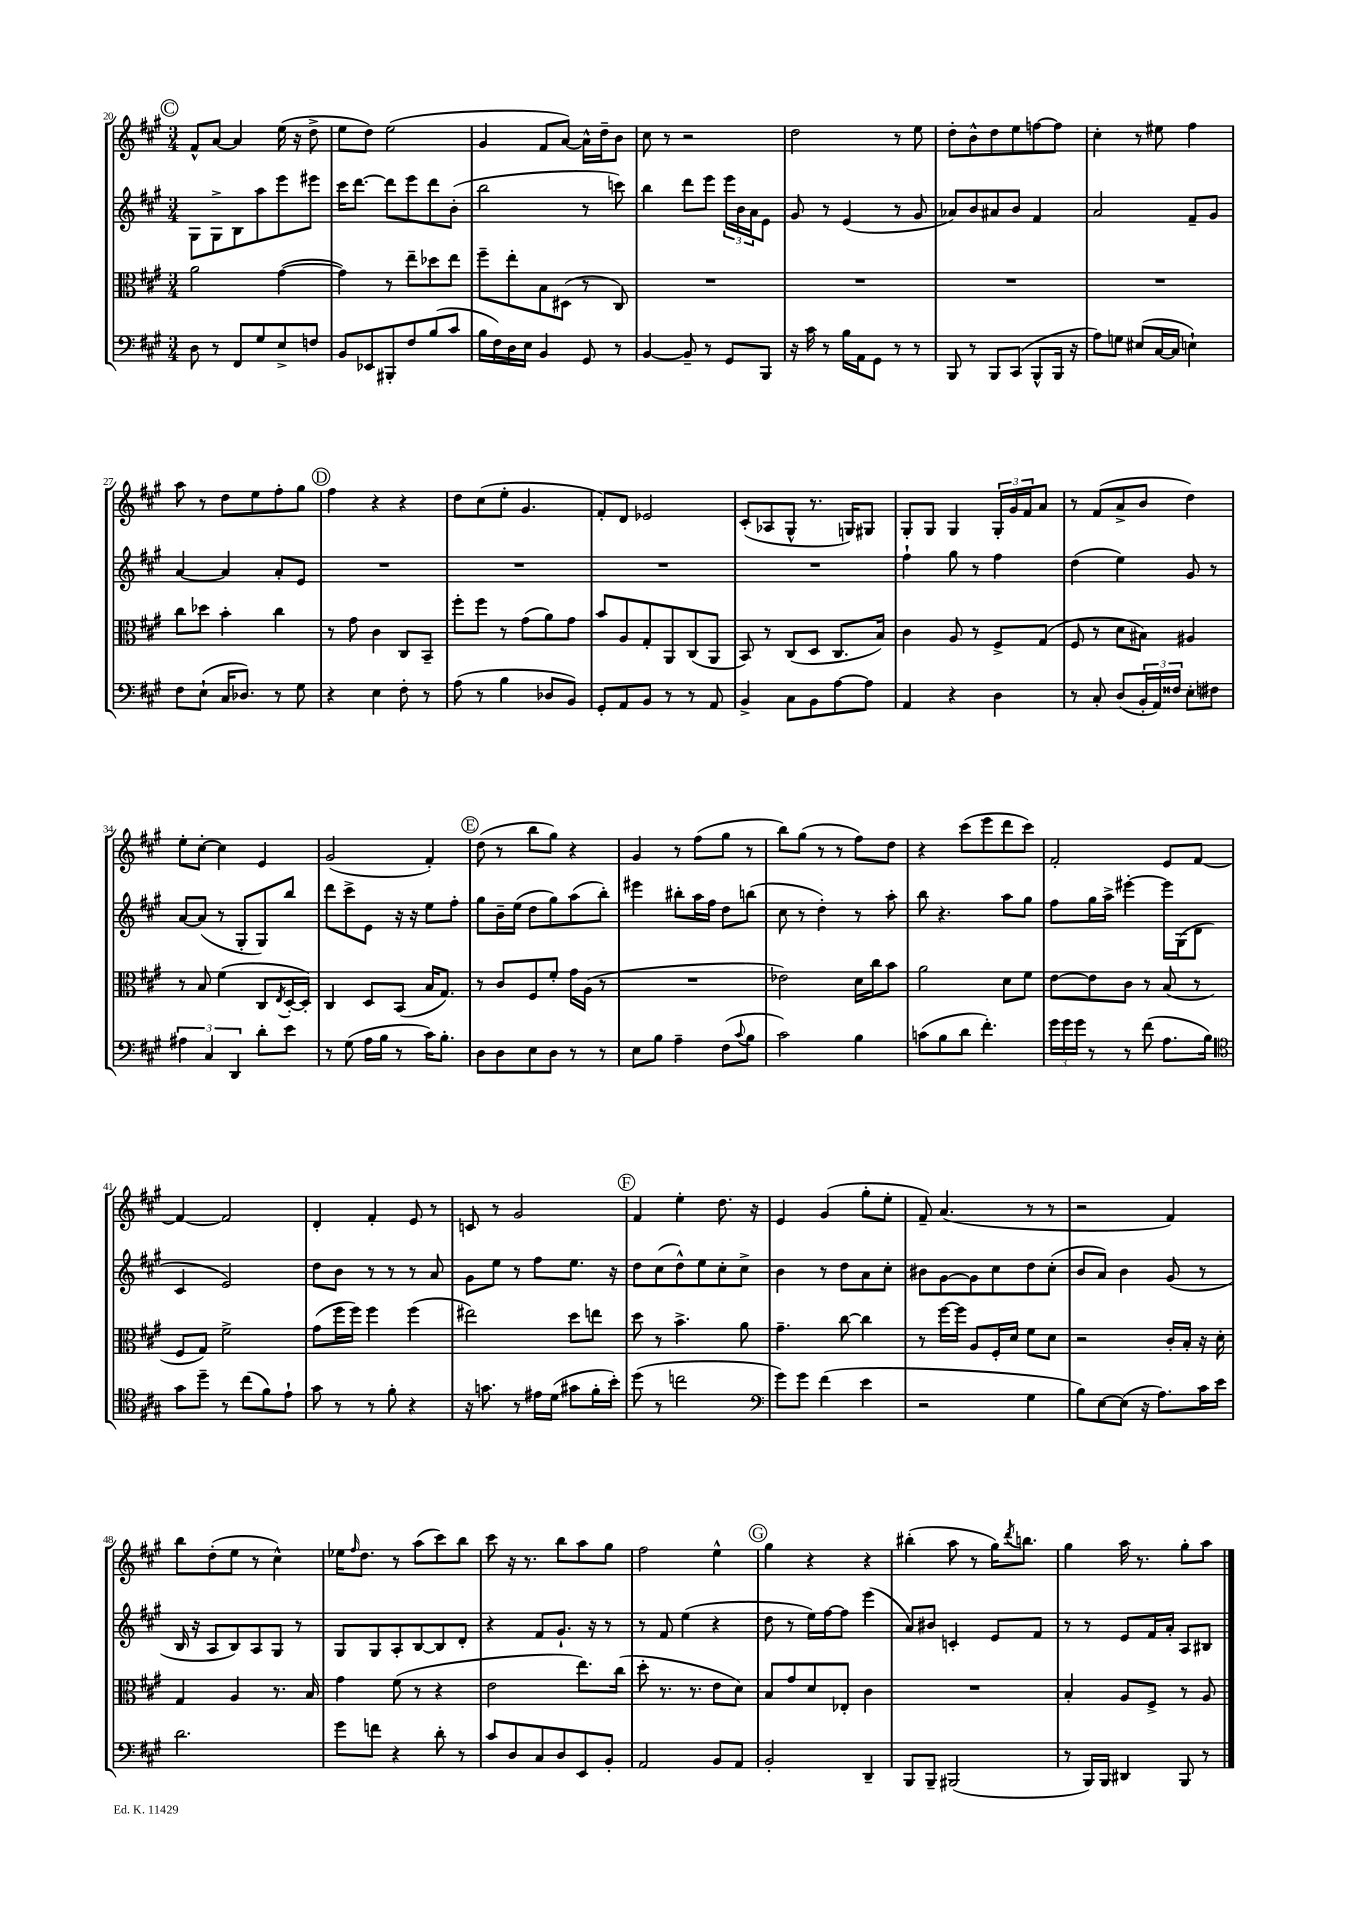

**kern	**kern	**kern	**kern
*staff4	*staff3	*staff2	*staff1
*clefF4	*clefC3	*clefG2	*clefG2
*k[f#c#g#]	*k[f#c#g#]	*k[f#c#g#]	*k[f#c#g#]
*M3/4	*M3/4	*M3/4	*M3/4
8D	2a	8G#	8f#^^
8r	.	8G#^	[8a
8FF#	.	8B	4a]
8G#	.	8aa	.
8E^	([4g#	8eee	(16ee
.	.	.	16r
8F	.	8eee#	8dd^
=	=	=	=
8BB	4g#])	16ccc#	8ee
.	.	[8.ddd	.
8EE-	.	.	8dd)
8BBB#'	8r	8ddd]	(2ee
8F#	8ee~	8eee	.
(8B	8dd-	8ddd	.
8c#	8ee	(8b'	.
=	=	=	=
16B	8ff#~	2bb	4g#
16F#)	.	.	.
16D	8ee'	.	.
16E	.	.	.
4BB	8B	.	8f#
.	(8D#	.	[8a)
8GG#	8r	8r	16a^^]
.	.	.	16dd~
8r	8C#)	8ccc)	8b
=	=	=	=
[4BB	2.r	4bb	8cc#
.	.	.	8r
8BB~]	.	8ddd	2r
8r	.	8eee	.
8GG#	.	24eee	.
.	.	24b	.
.	.	24a	.
8BBB	.	8e	.
=	=	=	=
16r	2.r	8g#	2dd
16c#	.	.	.
8r	.	8r	.
16B	.	(4e	.
16AA	.	.	.
8GG#	.	.	.
8r	.	8r	8r
8r	.	8g#	8ee
=	=	=	=
8BBB	2.r	8a-)	8dd'
8r	.	8b	8b^^
8BBB	.	8a#	8dd
(8CC#	.	8b	8ee
8BBB^^	.	4f#	[8ff
16BBB	.	.	8ff]
16r	.	.	.
=	=	=	=
8A)	2.r	2a	4cc#'
8G	.	.	.
(8E#	.	.	8r
[16C#	.	.	8ee#
16C#]	.	.	.
4E`)	.	8f#~	4ff#
.	.	8g#	.
=	=	=	=
8F#	8cc#	[4a	8aa
(8E`	8dd-	.	8r
16C#	4b'	4a]	8dd
8.D-)	.	.	.
.	.	.	8ee
8r	4cc#	8a'	8ff#'
8G#	.	8e	8gg#
=	=	=	=
4r	8r	2.r	4ff#
.	8g#	.	.
4E	4c#	.	4r
8F#'	8C#	.	4r
8r	8BB~	.	.
=	=	=	=
(8A	8ff#'	2.r	8dd
8r	8ff#	.	(8cc#
4B	8r	.	8ee'
.	(8g#	.	4.g#
8D-	8a)	.	.
8BB)	8g#	.	.
=	=	=	=
8GG#'	8b	2.r	8f#')
8AA	8A	.	8d
8BB	8G#'	.	2e-
8r	8AA	.	.
8r	(8C#	.	.
8AA	8AA	.	.
=	=	=	=
4BB^	8BB)	2.r	(8c#'
.	8r	.	8A-
8C#	(8C#	.	8G#^^
8BB	8D	.	8.r
[8A	8.C#	.	.
.	.	.	16G)
8A]	.	.	8G#
.	16B)	.	.
=	=	=	=
4AA	4c#	4ff#`	8G#'
.	.	.	8G#
4r	8A	8gg#	4G#
.	8r	8r	.
4D	8F#^	4ff#	24G#'
.	.	.	24g#
.	.	.	24f#
.	(8G#	.	8a
=	=	=	=
8r	8F#	(4dd	8r
8C#'	8r	.	(8f#
(8D	8d	4ee)	8a^
24BB'	8B#)	.	8b
24AA)	.	.	.
24F##	.	.	.
8E'	4A#	8g#	4dd)
8F#	.	8r	.
=	=	=	=
6A#	8r	[8a	8ee'
.	8B	(8a]	[8cc#'
6C#	.	.	.
.	(4f#	8r	4cc#]
6DD	.	.	.
.	.	8G#'	.
8d'	8C#	8G#)	4e
.	8qE	.	.
8e	[16D'	8bb	.
.	16D'])	.	.
=	=	=	=
8r	4C#	8ddd	(2g#
(8G#	.	8ccc#^	.
16A	8D	8e	.
16B	.	.	.
8r	(8BB	16r	.
.	.	16r	.
16c#)	16B	8ee	4f#')
8.B'	8.G#)	.	.
.	.	8ff#'	.
=	=	=	=
8D	8r	8gg#	(8dd
8D	8c#	16b~	8r
.	.	(16ee	.
8E	8F#	8dd	8bb
8D	8f#'	8gg#)	8gg#)
8r	16g#	(8aa	4r
.	(16A	.	.
8r	8r	8bb')	.
=	=	=	=
8E	2.r	4eee#	4g#
8B	.	.	.
4A~	.	8bb#'	8r
.	.	16aa	(8ff#
.	.	16ff#	.
(8F#	.	8dd	8gg#
8qqc#	.	.	.
8B	.	(8bb	8r
=	=	=	=
2c#)	2e-)	8cc#	8bb)
.	.	8r	(8gg#
.	.	4dd')	8r
.	.	.	8r
4B	16d	8r	8ff#)
.	16cc#	.	.
.	8b	8aa'	8dd
=	=	=	=
(8c	2a	8bb	4r
8B	.	4.r	.
8d	.	.	(8ccc#
4.f#')	.	.	8eee
.	8d	8aa	8ddd
.	8f#	8gg#	8ccc#)
=	=	=	=
24g#	[8e	8ff#	2f#'
24g#	.	.	.
24g#	.	.	.
8r	8e]	16gg#	.
.	.	16aa^	.
8r	8c#	[4eee#'	.
(8f#	8r	.	.
8.A	(8B	16eee#]	8e
.	.	(16G#	.
.	8r	8d	[8f#
16B)	.	.	.
=	=	=	=
*clefC4	*	*	*
8g#	8F#	4c#	4f#_
8dd~	8G#)	.	.
8r	2f#^	2e)	2f#]
(8cc#	.	.	.
8f#)	.	.	.
8e`	.	.	.
=	=	=	=
8g#	(8g#	8dd	4d'
8r	16ff#	8b	.
.	16ff#)	.	.
8r	4ff#	8r	4f#'
8f#'	.	8r	.
4r	(4ff#	8r	8e
.	.	8a	8r
=	=	=	=
16r	2ee#)	8g#	8c
8.g	.	.	.
.	.	8ee	8r
8r	.	8r	2g#
16e#	.	8ff#	.
(16d	.	.	.
8g#	8dd	8.ee	.
16f#'	8ee	.	.
16b')	.	16r	.
=	=	=	=
(8dd	8dd	8dd	4f#
8r	8r	(8cc#	.
2cc	4.b^	8dd^^)	4ee'
.	.	8ee	.
.	.	8cc#'	8.dd
.	8a	8cc#^	.
.	.	.	16r
=	=	=	=
*clefF4	*	*	*
8g#)	4.g#~	4b	4e
8g#	.	.	.
(4f#	.	8r	(4g#
.	[8cc#	8dd	.
4e	4cc#]	8a	8gg#'
.	.	8cc#'	8ee'
=	=	=	=
2r	8r	8b#	8f#~)
.	[16ff#	[8g#	(4.a
.	16ff#]	.	.
.	8A	8g#]	.
.	16F#'	8cc#	.
.	16d	.	.
4G#	8f#	8dd	8r
.	8d	(8cc#'	8r
=	=	=	=
8B)	2r	8b	2r
[8E	.	8a)	.
(8E]	.	4b	.
16r	.	.	.
8.A)	.	.	.
.	16c#'	(8g#	4f#)
.	16B'	.	.
16c#	16r	8r	.
16e	16d'	.	.
=	=	=	=
2.d	4G#	16B	8bb
.	.	16r	.
.	.	8A	(8dd'
.	4A	8B)	8ee
.	.	8A	8r
.	8.r	8G#	4cc#^^)
.	.	8r	.
.	16B	.	.
=	=	=	=
8g#	4g#	8G#	16ee-
.	.	.	16qqff#
.	.	.	8.dd
8f	.	8G#	.
4r	(8f#	8A'	8r
.	8r	[8B	(8aa
8d'	4r	8B]	8ccc#)
8r	.	8d'	8bb
=	=	=	=
8c#	2e	4r	8ccc#
8D	.	.	16r
.	.	.	8.r
8C#	.	8f#	.
8D	.	8.g#`	8bb
8EE	8.ee)	.	8aa
.	.	16r	.
8BB'	.	8r	8gg#
.	(16cc#	.	.
=	=	=	=
2AA	8dd'	8r	2ff#
.	8.r	8f#	.
.	.	(4ee	.
.	8.r	.	.
8BB	8e	4r	4ee^^
8AA	8d)	.	.
=	=	=	=
2BB'	8B	8dd	4gg#
.	8g#	8r	.
.	8d	16ee)	4r
.	.	[16ff#	.
.	8E-'	8ff#]	.
4DD~	4c#	(4eee	4r
=	=	=	=
8BBB	2.r	8a)	(4bb#'
8BBB~	.	8b#	.
(2BBB#	.	4c'	8aa
.	.	.	8r
.	.	8e	16gg#)
.	.	.	8qddd
.	.	.	8.bb
.	.	8f#	.
=	=	=	=
8r	4B'	8r	4gg#
16BBB)	.	8r	.
16BBB	.	.	.
4DD#	8A	8e	16aa
.	.	.	8.r
.	8F#^	16f#	.
.	.	16a'	.
8BBB	8r	8A	8gg#'
8r	8A	8B#	8aa
==	==	==	==
*-	*-	*-	*-
